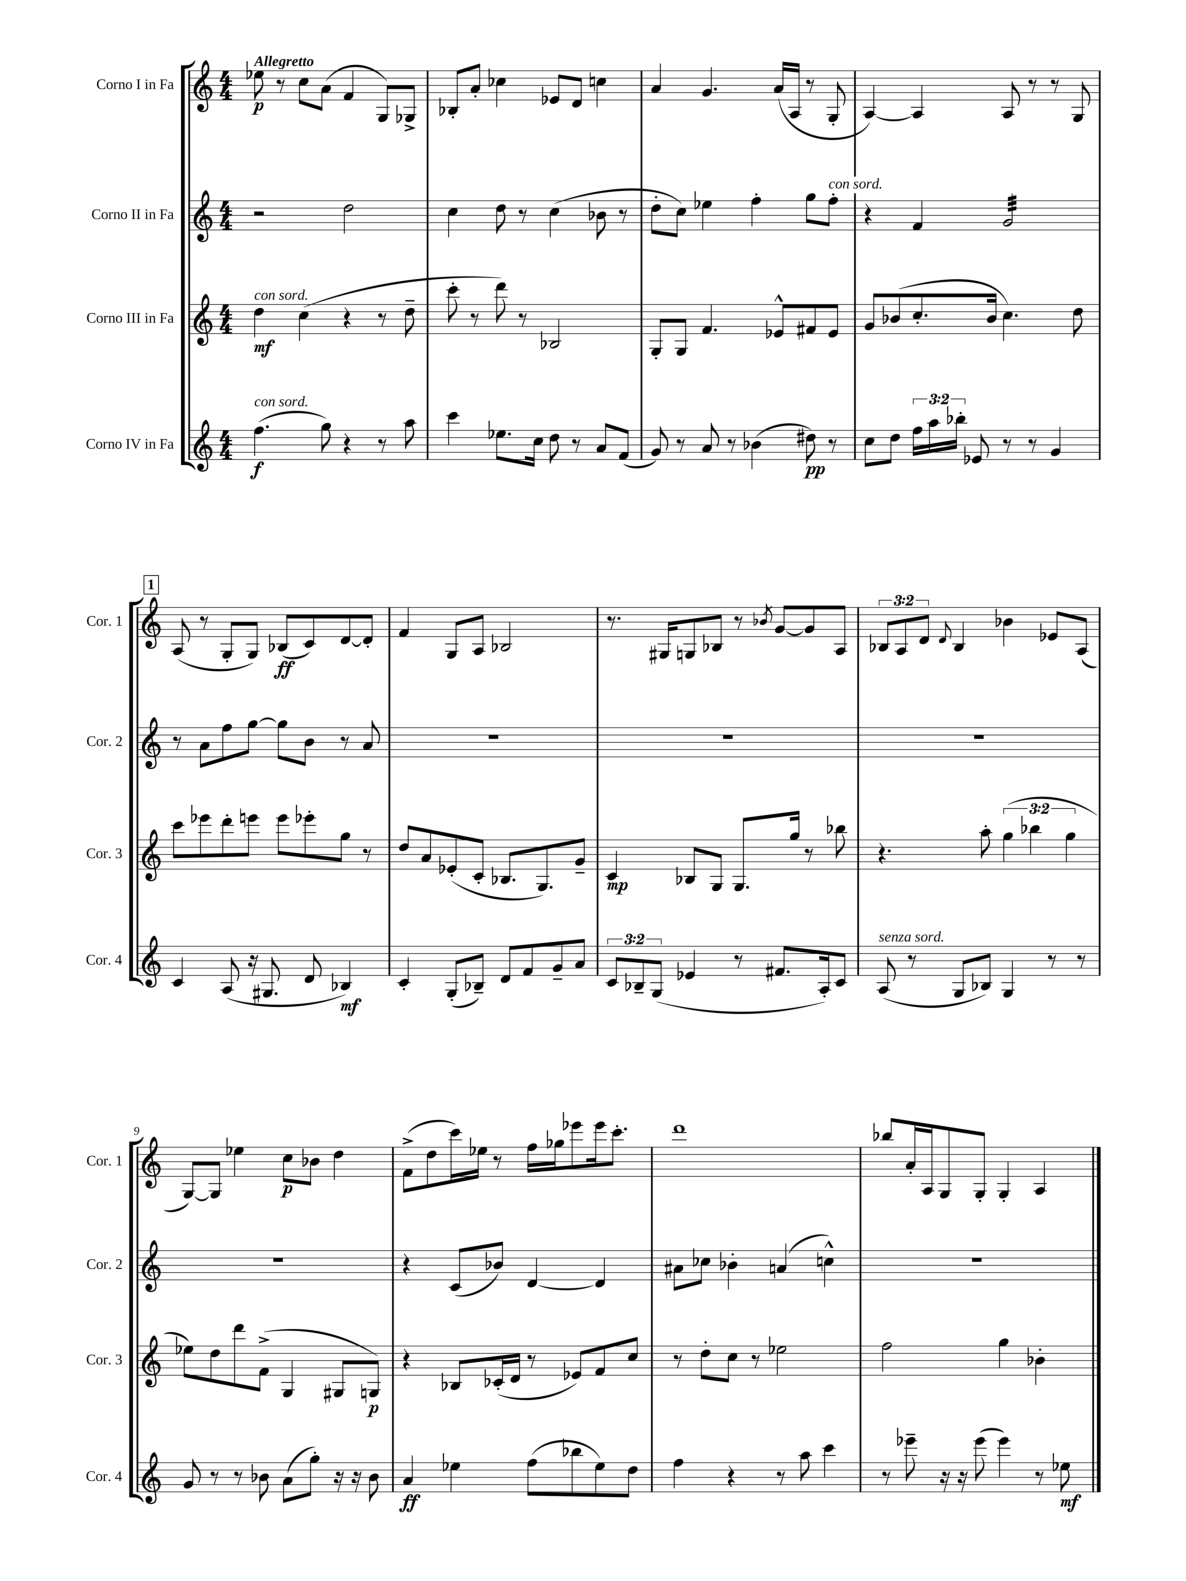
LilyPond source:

<<
\new StaffGroup <<
\new Staff = "s0" \with { instrumentName = "Corno I in Fa" shortInstrumentName = "Cor. 1" } {
    \clef treble \key c \major \numericTimeSignature \time 4/4 \override Staff.TupletNumber.text = #tuplet-number::calc-fraction-text \tempo "Allegretto"
    \autoBeamOff ees''8\p r8 c''8[ a'8]( f'4 g8[) ges8]-> |
    bes8[-. a'8]-. ces''4 ees'8[ d'8] c''4 |
    a'4 g'4. a'16[( a16] r8 g8-. |
    a4~) a4 a8 r8 r8 g8 |
    \mark \markup { \box "1" } a8( r8 g8[-. g8]) bes8[\ff( c'8) d'8~ d'8]-. |
    f'4 g8[ a8] bes2 |
    r8. gis16[ g8 bes8] r8 \acciaccatura { bes'8 } g'8[~ g'8 a8] |
    \tuplet 3/2 { bes8[ a8 d'8] } \appoggiatura { d'8 } bes4 bes'4 ees'8[ a8]( |
    g8[~) g8] ees''4 c''8[\p bes'8] d''4 |
    f'8[->( d''8 c'''16) ees''16] r8 f''16[ ges''16 ees'''8 ees'''16 c'''8.]-. |
    d'''1 |
    bes''8[ a'16-. a16 g8 g8]-. g4-. a4 \bar "|." |
}
\new Staff = "s1" \with { instrumentName = "Corno II in Fa" shortInstrumentName = "Cor. 2" } {
    \clef treble \key c \major \numericTimeSignature \time 4/4
    \autoBeamOff r2 d''2 |
    c''4 d''8 r8 c''4( bes'8 r8 |
    d''8[-. c''8]) ees''4 f''4-. g''8[ f''8]-.^\markup { \italic "con sord." } |
    r4 f'4 g'2:32 |
    \mark \markup { \box "1" } r8 a'8[ f''8 g''8]~ g''8[ b'8] r8 a'8 |
    R1 |
    R1 |
    R1 |
    R1 |
    r4 c'8[( bes'8]) d'4~ d'4 |
    ais'8[ ces''8] bes'4-. a'4( c''4-^) |
    R1 \bar "|." |
}
\new Staff = "s2" \with { instrumentName = "Corno III in Fa" shortInstrumentName = "Cor. 3" } {
    \clef treble \key c \major \numericTimeSignature \time 4/4 \override Staff.TupletNumber.text = #tuplet-number::calc-fraction-text
    \autoBeamOff d''4\mf^\markup { \italic "con sord." } c''4( r4 r8 d''8-- |
    c'''8-. r8 d'''8) r8 bes2 |
    g8[-. g8] f'4. ees'8[-^ fis'8 ees'8] |
    g'8[ bes'8( c''8.-. bes'16] c''4.) d''8 |
    \mark \markup { \box "1" } c'''8[ ees'''8 d'''8-. e'''8] e'''8[ ees'''8-. g''8] r8 |
    d''8[ a'8 ees'8-.( c'8]-. bes8.[ g8.) g'8]-- |
    c'4\mp bes8[ g8] g8.[ g''16] r8 bes''8 |
    r4. a''8-. \tuplet 3/2 { g''4( bes''4 g''4 } |
    ees''8[) d''8 d'''8 f'8]->( g4 gis8[ g8]\p) |
    r4 bes8[ ces'16-.( d'16] r8 ees'8[) f'8 c''8] |
    r8 d''8[-. c''8] r8 ees''2 |
    f''2 g''4 bes'4-. \bar "|." |
}
\new Staff = "s3" \with { instrumentName = "Corno IV in Fa" shortInstrumentName = "Cor. 4" } {
    \clef treble \key c \major \numericTimeSignature \time 4/4 \override Staff.TupletNumber.text = #tuplet-number::calc-fraction-text
    \autoBeamOff f''4.\f^\markup { \italic "con sord." }( g''8) r4 r8 a''8 |
    c'''4 ees''8.[ c''16] d''8 r8 a'8[ f'8]( |
    g'8) r8 a'8 r8 bes'4( dis''8\pp) r8 |
    c''8[ d''8] \tuplet 3/2 { f''16[ a''16 bes''16]-. } ees'8 r8 r8 g'4 |
    \mark \markup { \box "1" } c'4 a8( r16 gis8. d'8 bes4\mf) |
    c'4-. g8[-.( bes8]--) d'8[ f'8 g'8-- a'8] |
    \tuplet 3/2 { c'8[ bes8-- g8]( } ees'4 r8 fis'8.[ a16-.) c'8] |
    a8^\markup { \italic "senza sord." }( r8 g8[ bes8]) g4 r8 r8 |
    g'8 r8 r8 bes'8 a'8[( g''8]-.) r16 r16 bes'8 |
    a'4\ff ees''4 f''8[( bes''8 ees''8) d''8] |
    f''4 r4 r8 a''8 c'''4 |
    r8 ees'''8-- r16 r16 ees'''8( ees'''4) r8 ees''8\mf \bar "|." |
}
>>
>>
